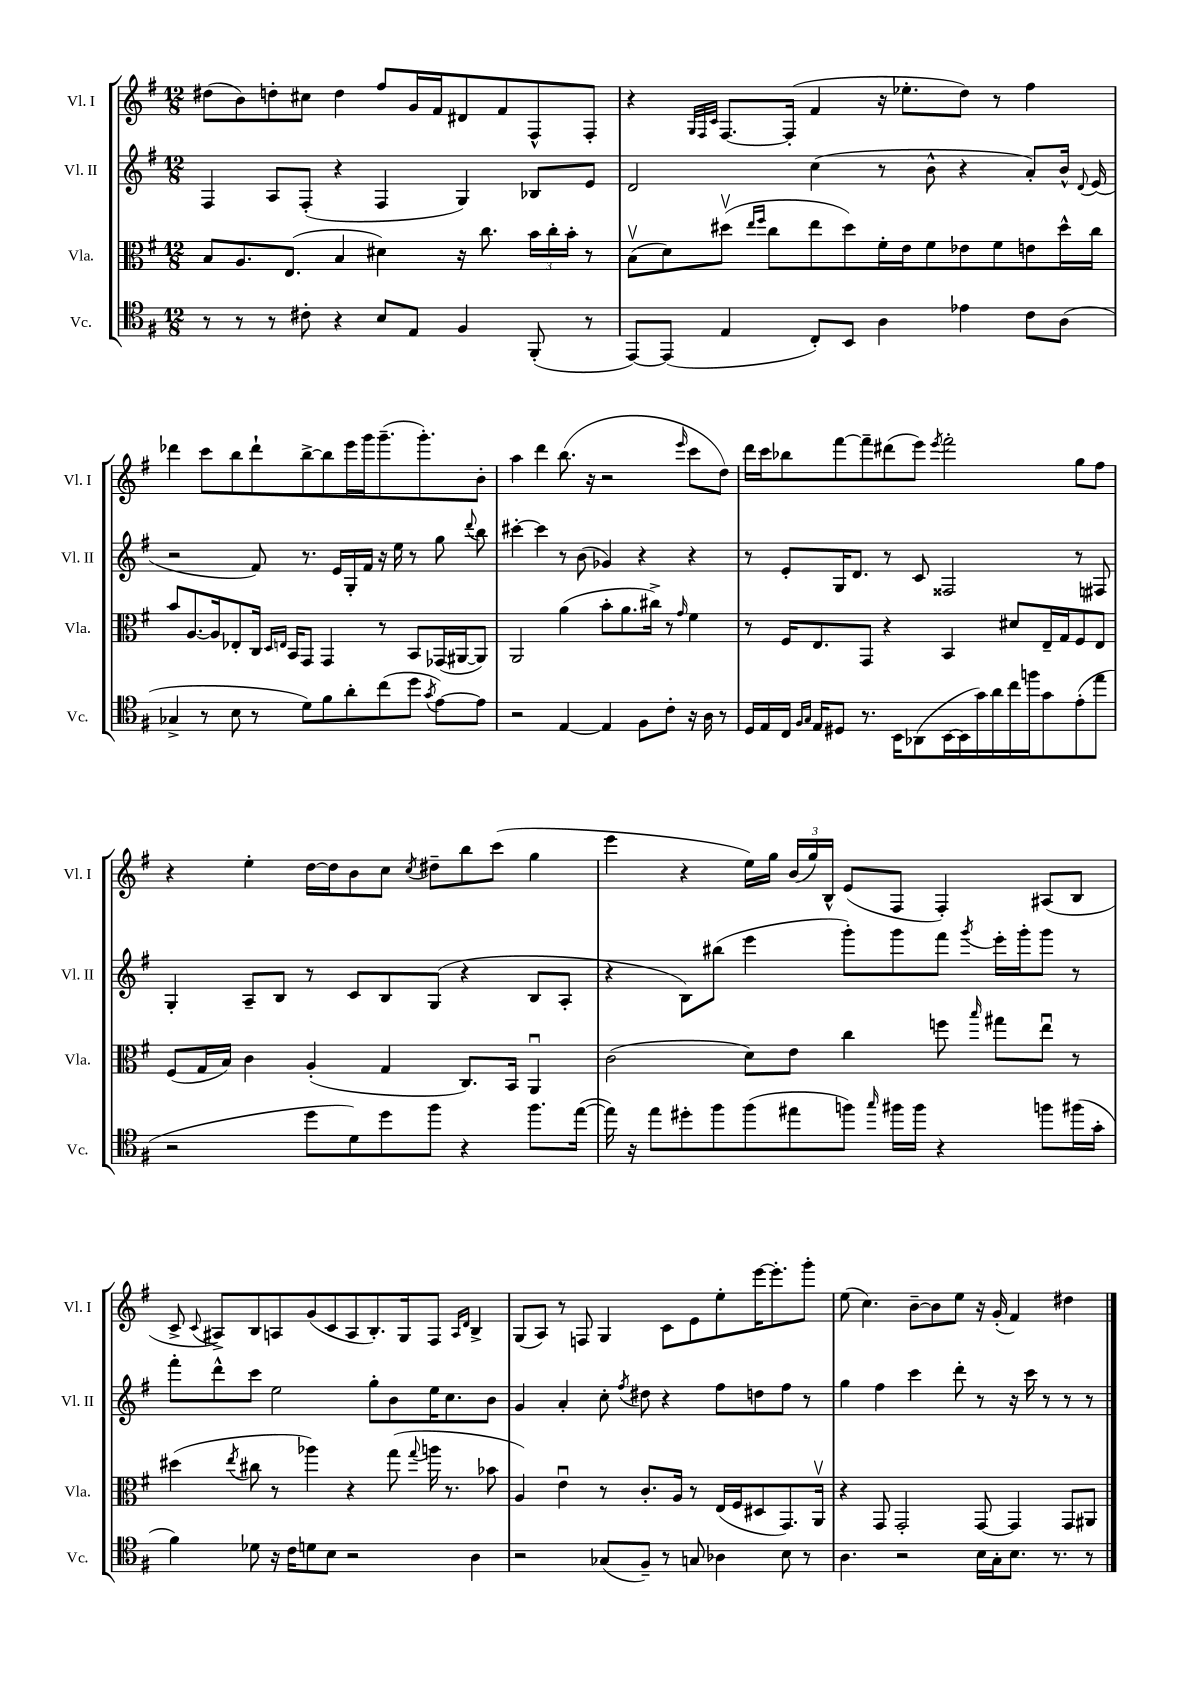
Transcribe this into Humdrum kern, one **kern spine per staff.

**kern	**kern	**kern	**kern
*staff4	*staff3	*staff2	*staff1
*clefC4	*clefC3	*clefG2	*clefG2
*k[f#]	*k[f#]	*k[f#]	*k[f#]
*M12/8	*M12/8	*M12/8	*M12/8
8r	8B	4F#	(8dd#
8r	8.A	.	8b)
8r	.	8A	8dd'
.	(8.E	.	.
8c#'	.	(8F#'	8cc#
4r	4B	4r	4dd
8B	4d#)	4F#	8ff#
8E	.	.	16g
.	.	.	16f#
4F#	16r	4G)	8d#
.	8.cc	.	.
.	.	.	8f#
(8FF#'	24b	8B-	8F#^^
.	24cc'	.	.
.	24b'	.	.
8r	8r	8e	8F#'
=	=	=	=
[8EE)	(8Bv	2d	4r
(8EE]	8d)	.	.
.	.	.	32qqG
.	.	.	32qqF#
.	.	.	32qqc
4E	(8dd#v	.	[8.F#
.	16qqee	.	.
.	16qqff#	.	.
.	8cc	.	.
.	.	.	(16F#']
8C')	8ee	(4cc	4f#
8BB	8dd#)	.	.
4A	16f#'	8r	16r
.	16e	.	8.ee-'
.	8f#	8b^^	.
4e-	8e-	4r	8dd)
.	8f#	.	8r
8c	8e	8a')	4ff#
(8A	16dd#^^	16b^^	.
.	.	8qqd	.
.	16cc	(16e	.
=	=	=	=
4G-^	8b	2r	4ddd-
.	[8.A	.	.
8r	.	.	8ccc
.	16A]	.	.
8B	8E-'	.	8bb
8r	16C	8f#)	8ddd-`
.	16qqD	.	.
.	16qqE	.	.
.	16BB	.	.
8d)	8GG	8.r	[8bb^
8f#	4GG	.	8bb]
.	.	16e	.
8a'	.	16G'	16eee
.	.	16f#	16ggg
(8cc	8r	16r	(8.ggg~
.	.	16ee	.
8dd	8BB	8r	.
.	.	.	8.ggg')
8qg	.	.	.
[8e)	(16GG-	8gg	.
.	[16AA#	.	.
.	.	8qqddd	.
8e]	8AA#])	8bb	8b'
=	=	=	=
2r	2AA	[4ccc#'	4aa
.	.	4ccc#]	4ddd
[4E	(4a	8r	(8.bb
.	.	(8b	.
.	.	.	16r
4E]	8b'	4g-)	2r
.	8.a	.	.
8F#	.	4r	.
.	16cc#^)	.	.
8c'	8r	.	.
.	16qqg	.	16qqeee
16r	4f#	4r	8ccc
16A	.	.	.
8r	.	.	8dd)
=	=	=	=
16D	8r	8r	16ddd
16E	.	.	16ccc
16C	16F#	8e'	8bb-
16qqF#	.	.	.
16qqG	.	.	.
16E	8.E	.	.
8D#	.	16G	[8fff#
.	.	8.d	.
8.r	8GG	.	8fff#~]
.	4r	8r	(8ddd#
16BB	.	.	.
(8AA-	.	8c	8eee)
.	.	.	8qeee
[16BB	4BB	2F##	2fff#'
16BB]	.	.	.
16g)	.	.	.
16a	.	.	.
16cc	8d#	.	.
16ff	.	.	.
8g	16E~	.	.
.	16G	.	.
(8e'	8F#	8r	8gg
8ee	8E	8F#	8ff#
=	=	=	=
2r	(8F#	4G'	4r
.	16G	.	.
.	16B)	.	.
.	4c	8A~	4ee'
.	.	8B	.
8dd	(4A'	8r	[16dd
.	.	.	16dd]
8d)	.	8c	8b
8dd	4G	8B	8cc
.	.	.	8qcc
8ff#	.	(8G	8dd#~
4r	8.C)	4r	8bb
.	.	.	(8ccc
.	16BB	.	.
8.ff#	4AAu	8B	4gg
.	.	8A'	.
([16ee	.	.	.
=	=	=	=
16ee])	(2c	4r	4eee
16r	.	.	.
8ee	.	.	.
8dd#'	.	8B)	4r
8ff#	.	(8bb#	.
(8ff#	8d)	4eee	16ee)
.	.	.	16gg
8ee#	8e	.	(24b
.	.	.	24gg)
.	.	.	24B^^
8ff)	4cc	8ggg')	(8e
16qqgg	.	.	.
16ff#	.	8ggg	8F#
16ff#	.	.	.
4r	8ff	8fff#	4F#')
.	16qqbb	8qggg	.
.	8gg#	16eee'	.
.	.	16ggg'	.
8ff	8eeu	8ggg	(8A#
(16ff#	8r	8r	8B
16g'	.	.	.
=	=	=	=
4f#)	(4dd#	8fff#'	8c^
.	.	.	8qqc
.	.	8ddd^^	8A#^)
.	8qee	.	.
8d-	8cc#	8ccc	8B
16r	8r	2ee	8A
16c	.	.	.
8d	4aa-)	.	(8g
8B	.	.	8c
2r	4r	.	8A
.	.	8gg'	8.B')
.	(8gg	8b	.
.	.	.	16G
.	8qqgg	.	.
.	16aa	16ee	8F#
.	8.r	8.cc	.
.	.	.	16qqA
.	.	.	16qqd
4A	.	.	4B^
.	8b-	8b	.
=	=	=	=
2r	4A)	4g	(8G
.	.	.	8A)
.	4eu	4a'	8r
.	.	.	8F
(8G-	8r	8cc'	4G
.	.	8qff#	.
8F#~)	8.c'	8dd#	.
8r	.	4r	8c
.	16A	.	.
8G	8r	.	8e
4A-	(16E	8ff#	8ee'
.	16F#	.	.
.	8D#	8dd	[16eee
.	.	.	8.eee']
8B	8.GG)	8ff#	.
8r	.	8r	8ggg'
.	16AAv	.	.
=	=	=	=
4.A	4r	4gg	(8ee
.	.	.	4.cc)
.	8GG	4ff#	.
2r	2GG'	.	.
.	.	4ccc	[8b~
.	.	.	8b]
.	.	8ddd'	8ee
16B	[8GG	8r	16r
16G'	.	.	(16g'
8.B	4GG]	16r	4f#)
.	.	16ccc	.
.	.	8r	.
8.r	.	.	.
.	8GG	8r	4dd#
8r	8AA#	8r	.
==	==	==	==
*-	*-	*-	*-
